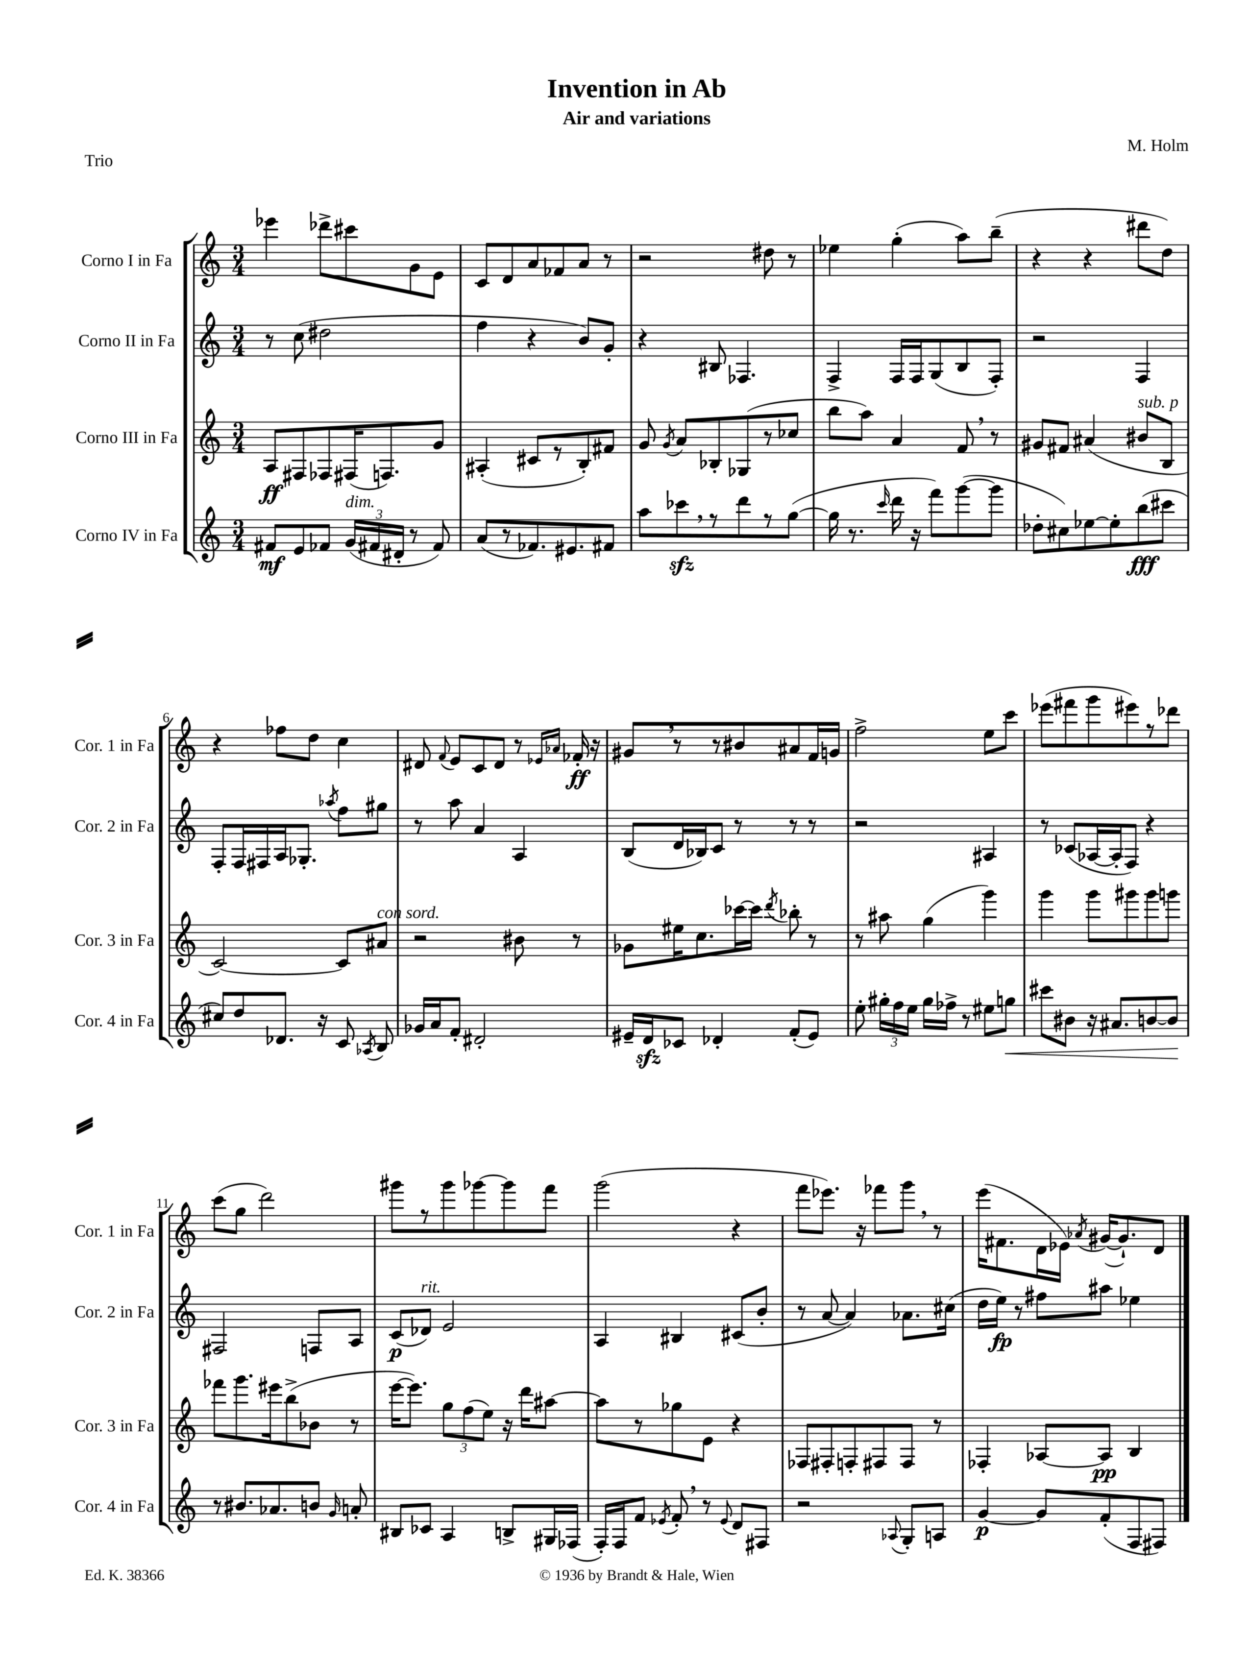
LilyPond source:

\header { title = "Invention in Ab" composer = "M. Holm" subtitle = "Air and variations" piece = "Trio" }
<<
\new StaffGroup <<
\new Staff = "s0" \with { instrumentName = "Corno I in Fa" shortInstrumentName = "Cor. 1 in Fa" } {
    \clef treble \key c \major \numericTimeSignature \time 3/4
    \autoBeamOff ees'''4 des'''8[-> cis'''8 g'8 e'8] |
    c'8[ d'8 a'8 fes'8 a'8] r8 |
    r2 dis''8 r8 |
    ees''4 g''4-.( a''8[) b''8]--( |
    r4 r4 dis'''8[ d''8]) |
    r4 fes''8[ d''8] c''4 |
    dis'8 \appoggiatura { f'8 } e'8[ c'8 dis'8] r8 \grace { ees'16[ aes'16] } fes'16-.\ff r16 |
    gis'8[ \breathe r8 r8 bis'8 ais'8 f'16 g'16] |
    f''2-> e''8[ c'''8] |
    ees'''8[( fis'''8 g'''8 eis'''8) r8 des'''8] |
    c'''8[( g''8] d'''2) |
    gis'''8[ r8 gis'''8 ges'''8~ ges'''8 f'''8] |
    g'''2( r4 |
    f'''8[ ees'''8.]) r16 fes'''8[ g'''8] \breathe r8 |
    e'''16[( fis'8. d'16 ees'16]) \acciaccatura { aes'8 } gis'16[~( gis'8.-!) d'8] \bar "|." |
}
\new Staff = "s1" \with { instrumentName = "Corno II in Fa" shortInstrumentName = "Cor. 2 in Fa" } {
    \clef treble \key c \major \numericTimeSignature \time 3/4
    \autoBeamOff r8 c''8( dis''2 |
    f''4 r4 b'8[) g'8]-. |
    r4 bis8 fes4. |
    f4-> f16[ f16 g8( b8 f8]-.) |
    r2 f4 |
    f8[-. f16 fis16 a16 ges8.]-. \acciaccatura { aes''8 } f''8[ gis''8] |
    r8 a''8 a'4 a4 |
    b8[( d'16 bes16) c'8] r8 r8 r8 |
    r2 ais4 |
    r8 ces'8[( aes16~ aes16-. f8]) r4 |
    fis2 f8[ a8] |
    c'8[\p( des'8]^\markup { \italic "rit." }) e'2 |
    a4 bis4 cis'8[( b'8]-. |
    r8 a'8~ a'4) aes'8.[ cis''16]( |
    d''16[ e''16]\fp) r8 fis''8[ ais''8] ees''4 \bar "|." |
}
\new Staff = "s2" \with { instrumentName = "Corno III in Fa" shortInstrumentName = "Cor. 3 in Fa" } {
    \clef treble \key c \major \numericTimeSignature \time 3/4
    \autoBeamOff a8[\ff fis8 fes8 fis16( f8.) g'8] |
    ais4-.( cis'8[ r8 b8-.) fis'8] |
    g'8 \acciaccatura { g'8 } a'8[ bes8-. ges8( r8 ces''8] |
    b''8[ a''8]) a'4 f'8 \breathe r8 |
    gis'8[ fis'8] ais'4( bis'8[^\markup { \italic "sub. p" } b8] |
    c'2~) c'8[ ais'8]^\markup { \italic "con sord." } |
    r2 bis'8 r8 |
    ges'8[ eis''16 c''8. ces'''16~ ces'''16] \acciaccatura { d'''8 } bes''8-. r8 |
    r8 ais''8 g''4( g'''4) |
    g'''4 g'''8[ gis'''8 gis'''8 g'''8] |
    fes'''8[ g'''8. eis'''16 b''8->( bes'8] r8 |
    e'''16[~ e'''8.]) \tuplet 3/2 { g''8[ f''8( e''8]) } r16 d'''16[ ais''8]~ |
    ais''8[ r8 ges''8 e'8] r4 |
    fes8[ fis8-. f8-. fis8 fis8] r8 |
    fes4-. aes8[~ aes8]\pp b4 \bar "|." |
}
\new Staff = "s3" \with { instrumentName = "Corno IV in Fa" shortInstrumentName = "Cor. 4 in Fa" } {
    \clef treble \key c \major \numericTimeSignature \time 3/4
    \autoBeamOff fis'8[\mf e'8 fes'8] \tuplet 3/2 { g'16[^\markup { \italic "dim." }( fis'16 dis'16]-. } r8 fis'8) |
    a'8[( r8 fes'8.) eis'8. fis'8] |
    a''8[ ces'''8\sfz \breathe r8 d'''8 r8 g''8]~( |
    g''16 r8. \grace { c'''16 } d'''16 r16 f'''8[) g'''8~( g'''8] |
    des''8[-. cis''8) ees''8~ ees''8-. b''8\fff( cis'''8] |
    cis''8[) d''8 des'8.] r16 c'8 \acciaccatura { aes8 } b8 |
    ges'16[ a'16 f'8]-. dis'2-. |
    eis'16[-- d'16\sfz ces'8] des'4-. f'8[-.( eis'8]) |
    e''8-. \tuplet 3/2 { gis''16[-. f''16 e''16] } gis''16[ fes''16]-> r8 eis''8[ g''8]\< |
    cis'''8[ bis'8] r16 ais'8.[ b'8~ b'8]\! |
    r8 bis'8.[ aes'8. b'8] \grace { g'16 } a'8-. |
    bis8[ ces'8] a4 b8[-> gis16 fes16]( |
    f16[-.) f16 f'8] \acciaccatura { ees'8 } f'8-. \breathe r8 \appoggiatura { ees'8 } d'8[ fis8] |
    r2 \appoggiatura { aes8 } g8[-. a8] |
    g'4~\p g'8[ f'8-.( f8 fis8]) \bar "|." |
}
>>
>>
